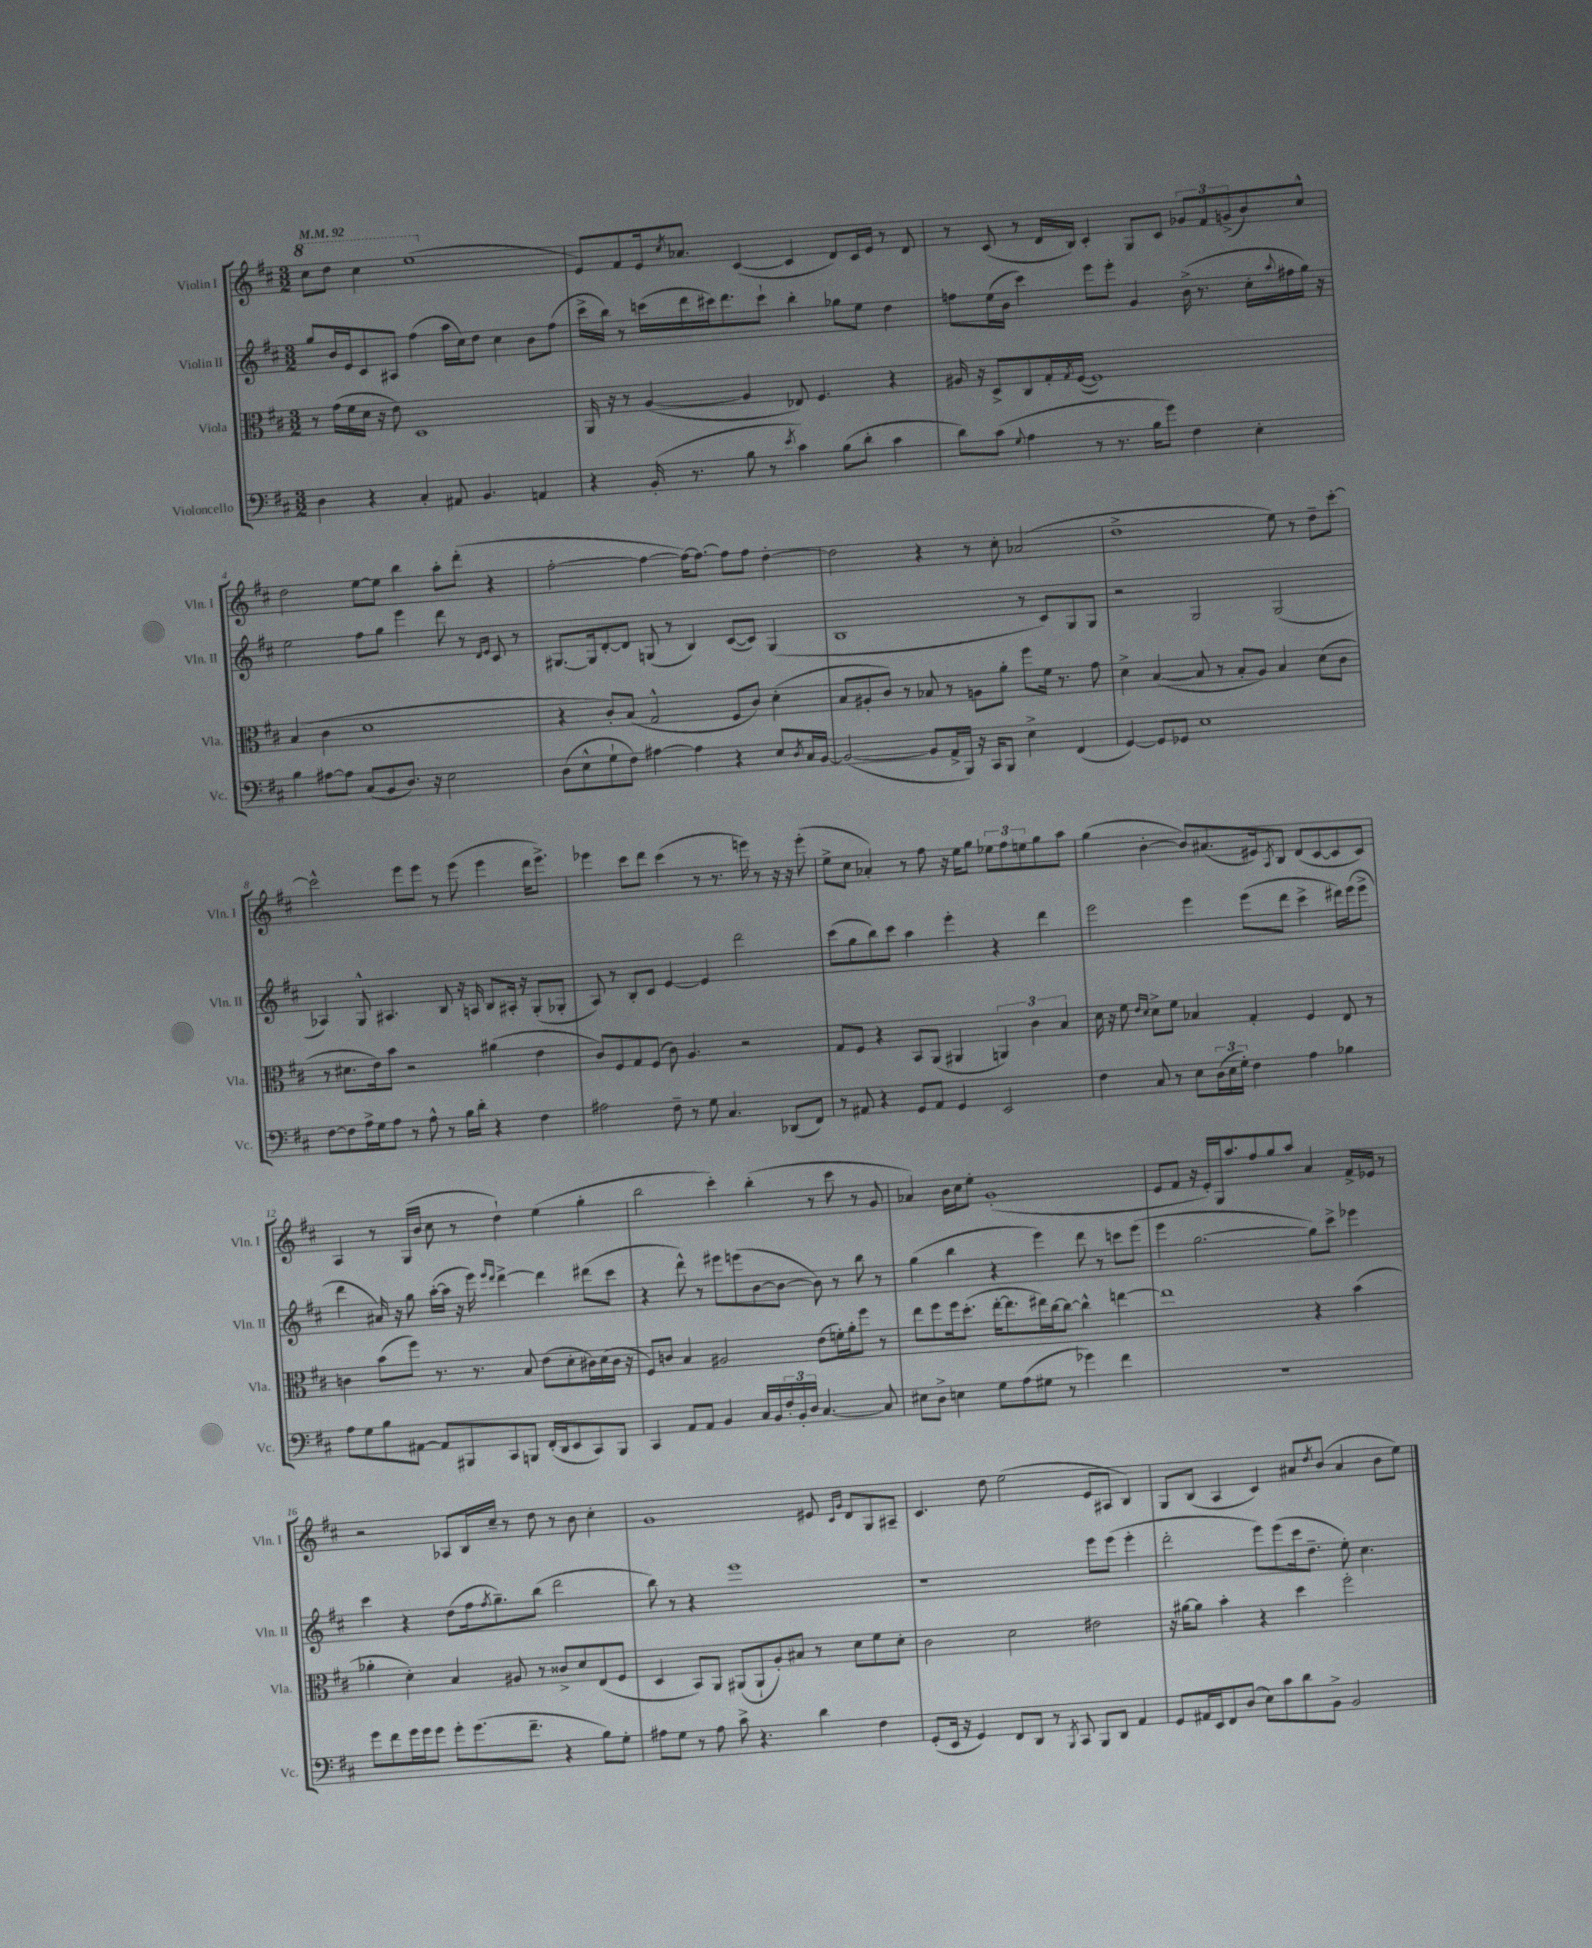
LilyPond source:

<<
\new StaffGroup <<
\new Staff = "s0" \with { instrumentName = "Violin I" shortInstrumentName = "Vln. I" } {
    \clef treble \key d \major \numericTimeSignature \time 3/2 \tempo 4 = 92
    \ottava #1 cis'''8 d'''8 cis'''4 e'''1( \ottava #0 |
    e'8) fis'8 e'16 \acciaccatura { cis''8 } aes'8. cis'4~( cis'4 d'8) cis'16 e'16 r8 d'8 |
    r8 cis'8( r8 d'16 b16) cis'4-. g8 cis'8 \tuplet 3/2 { ges'8 fis'8 g'8->( } b'8) cis''8-^ |
    d''2 e''8~ e''8 b''4 a''8-. d'''8-.( r4 |
    fis''2~-. fis''4~ fis''16~) fis''8.~ fis''8 fis''8 d''4~-. |
    d''2 r4 r8 cis''8-. aes'2( |
    d''1-> e''8) r8 d''8-- cis'''8~-. |
    cis'''2-^ e'''8 e'''8 r8 e'''8( e'''4 d'''16 e'''8.->) |
    ees'''4 cis'''8 d'''8 cis'''4( r8 r8. e'''16) r8 r16 r16 e'''8-.( |
    e''8-> cis''8 aes'4-.) r8 fis''8 r16 e''16 g''8 \tuplet 3/2 { ees''8 fis''8 e''8 } g''8 a''8 |
    g''4( b'4~-. b'8) ais'8.( eis'16) \acciaccatura { a8 } b8 d'8( cis'8~ cis'8 cis'8) |
    a4 r8 g16( b'16 cis''8 r8 d''4-!) e''4( g''4-. |
    b''2 cis'''4-.) b''4-.( r8 cis'''8 r8 g'8 |
    aes'4) b'16 cis''16 e''8-. g'1-.( |
    e'8 fis'8 r16 e'16-.) g16 a''8. fis''8 g''8 a''8 a'4 fis'16-> ees'16 r8 |
    r2 aes8 b16 cis''16-- r8 d''8 r8 b'8 cis''4-. |
    g'1 eis'8 \grace { cis'16 g'16 } d'8 g8 ais8-- |
    cis'4. d''8 e''2( e'8 ais8 b4) |
    g8 b8( a4 cis'4) ais'8 \acciaccatura { d''8 } b'8( ais'4 b'8 e''8) \bar "|." |
}
\new Staff = "s1" \with { instrumentName = "Violin II" shortInstrumentName = "Vln. II" } {
    \clef treble \key d \major \numericTimeSignature \time 3/2
    g''8 b'16 e'16 cis'8 ais8 fis''4( a''16 cis''16) d''8 cis''4 b'8 fis''8( |
    cis'''16-> b''16) r8 c'''16( d'''16 cis'''16) d'''8. cis'''8-! b''4-. ges''8 e''8 d''4 |
    f''8 e''16( b'16 cis'''4) e'''8 e'''8-. g'4 b'16->( r8. cis''16-. \appoggiatura { a''8 } fis''16 g''16) r16 |
    e''2 fis''8 g''8 e'''4 d'''8 r8 \grace { d'16 e'16 } cis'8 r8 |
    gis8.~ gis16 d'8~-. d'8 g8( r8 b4) cis'8~( cis'8) g4( |
    b1 r8 cis'8) g8 g8 |
    r2 g2 g2( |
    aes4) g8-^ ais4. b8 r16 a16 b8 ais16-. r16 g8-.( ges8-. |
    a8) r8 b8-. cis'8 e'4~ e'4 d'''2 |
    cis'''8( g''8 b''8) cis'''8 a''4 e'''4-. r4 d'''4 |
    e'''2 e'''4 e'''8( d'''8 cis'''4-> dis'''16) e'''16( e'''8-> |
    d'''4 ais'16) r16 g''8 a''16~-.( a''16 r16 e'''16) \grace { e'''16 d'''16 } d'''4~-> d'''4 dis'''8( cis'''8 |
    r4 d'''8-^) r8 eis'''8 e'''8( b'8~ b'8~ b'8) r8 b''8 r8 |
    g''4( b''4 r4 e'''4) d'''8 r8 c'''8 e'''8( |
    e'''4 g''2.~ g''8) cis'''8-> ees'''4 |
    cis'''4 r4 d''8( fis''16 \acciaccatura { fis''8 } g''8.--) b''8( d'''2 |
    b''8) r8 r4 e'''1 |
    r1 e'''8 e'''8( e'''4-. |
    d'''2-. e'''8) e'''8( cis'''16 d''8.-- e''8-.) cis''4. \bar "|." |
}
\new Staff = "s2" \with { instrumentName = "Viola" shortInstrumentName = "Vla." } {
    \clef alto \key d \major \numericTimeSignature \time 3/2
    r8 g'16( fis'16 d'16 r16 e'8) d1 |
    a,16 r16 r8 a4~( a4 ees8) fis4. r4 |
    ais16 r16 d8-> cis8 g16-. \acciaccatura { g8 } fis16~( fis1) |
    b4( cis'4 d'1 |
    r4 cis'8-.) b8( g2-^ fis8 cis'8) d'4-.( |
    b8 ais8-. cis'8) r8 bes8 r8 a8 a'8-. fis''8 fis'16 r8. g'8 |
    d'4-> b4~( b8 r8 b8-. a8) b4 d'8( cis'8 |
    r8 dis'8. e'16) b'8 r2 ais'4( e'4 |
    cis'8) fis8 g8 fis8( cis'8) a4. r2 |
    g8 fis8 r4 b,8 a,8( ais,4 \tuplet 3/2 { a,4) cis'4 b4 } |
    d'16 r16 fis'8 \grace { e'16 d'16 } d'8-> fis'8 bes4 g4-. fis4 e8 r8 |
    c'4 b'8( fis''8) r8. r8. b8 e'8( d'8-. cis'16) d'16( cis'16 r16 |
    fis8) c'8 b4 ais2 e'8( f'16-.) a'16-. fis''8 r8 |
    e''8 fis''8 fis''16 d''8.-.( e''16~-. e''8. eis''16) cis''16~ cis''8~ cis''4-^ e''4~ |
    e''1 r4 b'4( |
    aes'4-. d'4-.) b4 ais8 r8 cisis'8-> d'8 e8( fis8 |
    d4 b,8) a,8 ais,8( ais,8-! a8-.) bis8 r8 d'8 fis'8 d'8-. |
    cis'2 d'2 eis'2 |
    r16 ais'16~ ais'8 b'4-. r4 d''4 fis''2-. \bar "|." |
}
\new Staff = "s3" \with { instrumentName = "Violoncello" shortInstrumentName = "Vc." } {
    \clef bass \key d \major \numericTimeSignature \time 3/2
    d4 r4 cis4-. ais,8 b,4. a,4 |
    r4 b,16-.( r8. b8 r8 \acciaccatura { e'8 } cis'4) b8( d'8-. cis'4 |
    d'8) cis'8( \appoggiatura { g8 } a4 r8 r8. b16 g'8) fis4 e4-. |
    b4 ais8~ ais8 cis8( b,8 d8.) r16 e2 |
    d8( e8-^ g8-! fis8) ais4~ ais4 r4 e8 \acciaccatura { d8 } cis16 b,16~ |
    b,2~( b,8 a,16-> b,,16) r16 cis,16 b,,8 e4-> fis,4( |
    g,4~) g,8 ges,8 e1 |
    fis8~ fis8 a16-> g16 a8 r8 a8-^ r8 b16 d'16-. r4 fis4 |
    ais2 fis8-- r8 g8 cis4. des,8( fis,8) |
    r8 ais,8 r4 g,8 ais,8 g,4 e,2 |
    fis4 cis8 r8 e8 \tuplet 3/2 { d16( e16 g16-.) } fis4 a4 bes4 |
    a8 g8 b8 ais,8~ ais,8 bis,,8 cis,8 b,,8 fis,16-.( d,16 e,8 cis,8) b,,8 |
    cis,4 a,8 a,8 b,4 cis16 b,16 \tuplet 3/2 { fis16-. b,16-. d16 } cis4.~ cis8 |
    eis8 d8-> e4 g8 a8( gis8 r8 ges'4) fis'4 |
    R1. |
    g'8 fis'8 g'16 g'16 g'8 g'8-. g'8.( fis'8.-- r4 b8) g8-. |
    ais8 g8 r8 ais8 cis'8-> r4. d'4 fis4 |
    g,8-.( e,16 r16 g,4) fis,8 d,8 r8 \acciaccatura { b,,8 } cis,8 b,,8 d,8 a,4 |
    g,8 ais,16 e,16 fis,8 d8( e8) cis'8 d'8 b,8-> b,2 \bar "|." |
}
>>
>>
